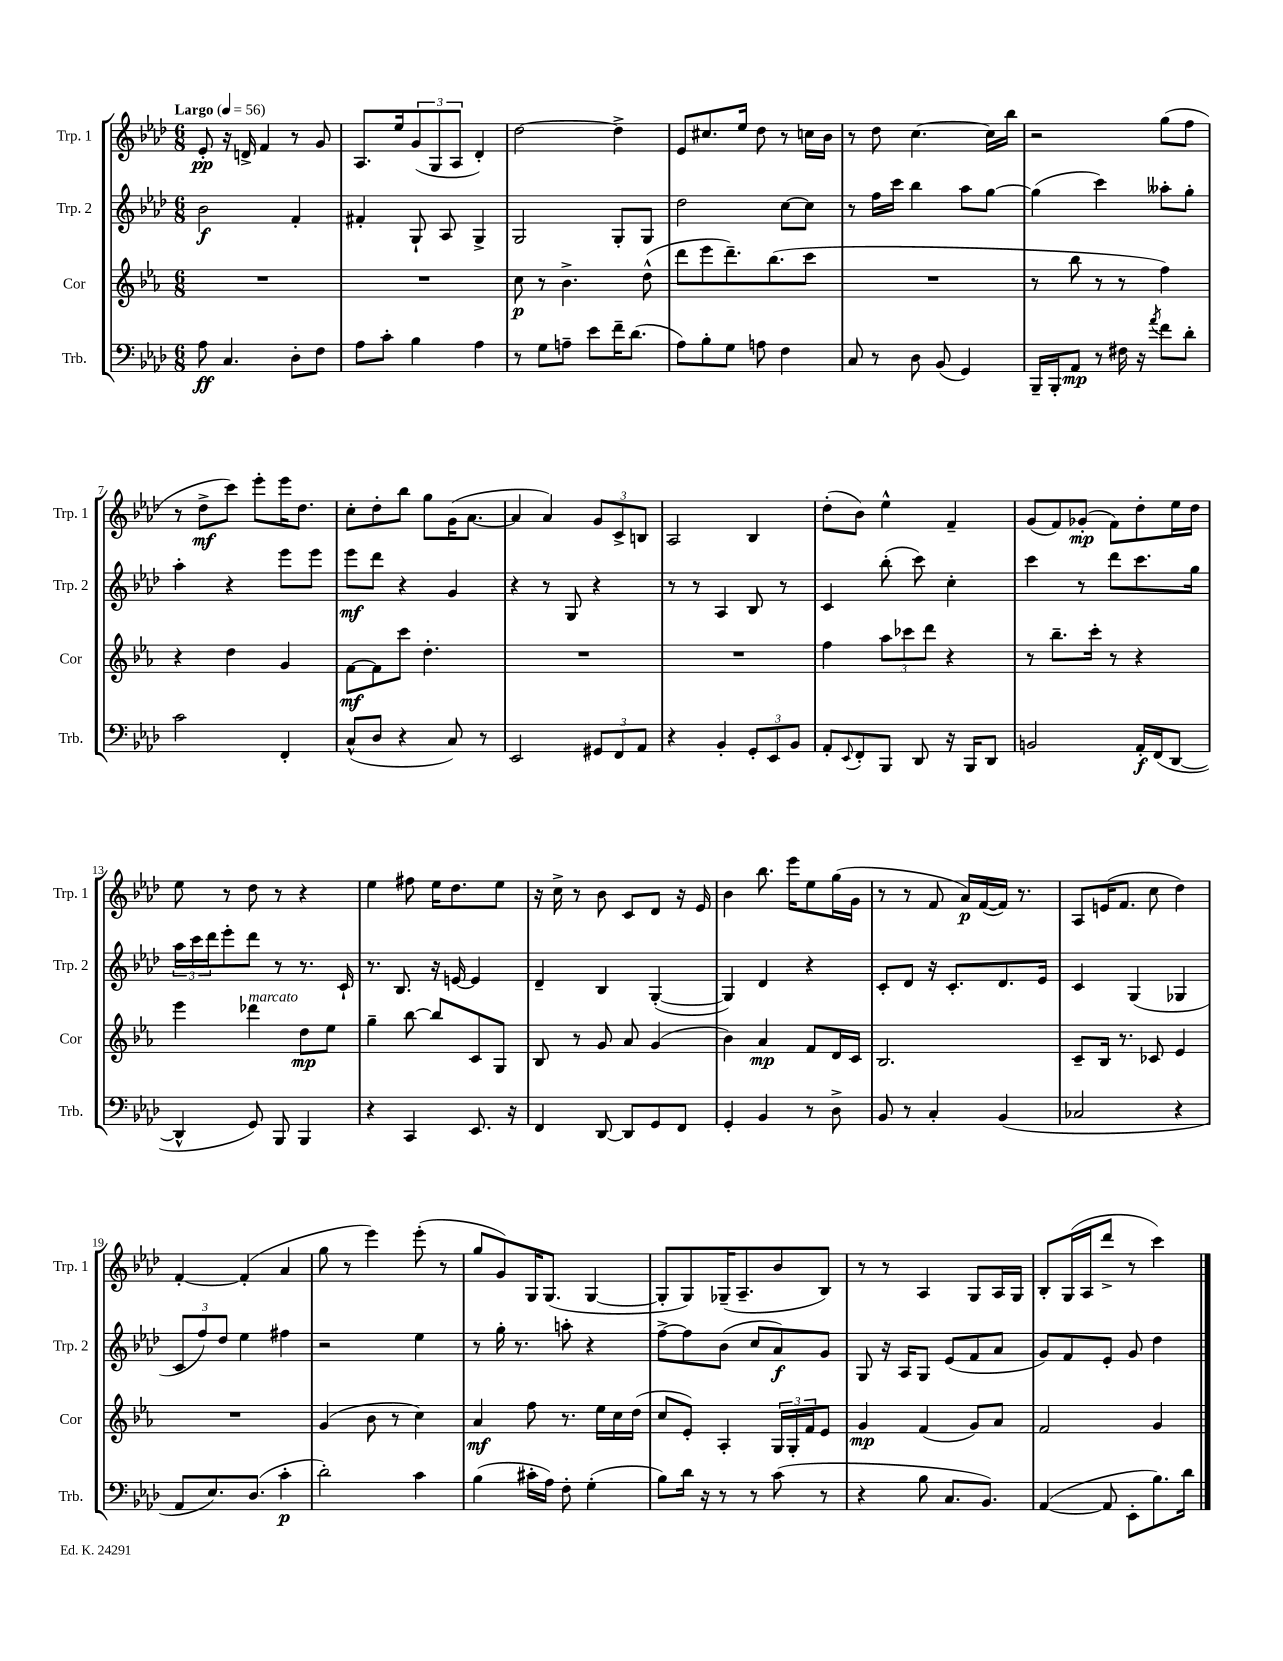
<<
\new StaffGroup <<
\new Staff = "s0" \with { instrumentName = "Trp. 1" shortInstrumentName = "Trp. 1" } {
    \clef treble \key aes \major \numericTimeSignature \time 6/8 \tempo "Largo" 4 = 56
    ees'8-.\pp r16 d'16-> f'4 r8 g'8 |
    aes8. ees''16 \tuplet 3/2 { g'8( g8 aes8 } des'4-.) |
    des''2~ des''4-> |
    ees'8 cis''8. ees''16 des''8 r8 c''16 bes'16 |
    r8 des''8 c''4.~ c''16 bes''16 |
    r2 g''8( f''8 |
    r8 des''8->\mf c'''8) ees'''8-. ees'''16 des''8. |
    c''8-. des''8-. bes''8 g''8 g'16( aes'8.~ |
    aes'4 aes'4) \tuplet 3/2 { g'8 c'8-> b8 } |
    aes2 bes4 |
    des''8-.( bes'8) ees''4-^ f'4-- |
    g'8( f'8) ges'8-.\mp( f'8) des''8-. ees''16 des''16 |
    ees''8 r8 des''8 r8 r4 |
    ees''4 fis''8 ees''16 des''8. ees''8 |
    r16 c''16-> r8 bes'8 c'8 des'8 r16 ees'16 |
    bes'4 bes''8. ees'''16 ees''8 g''16( g'16 |
    r8 r8 f'8 aes'16\p) f'16~( f'16) r8. |
    aes8 e'16( f'8. c''8 des''4) |
    f'4~-. f'4-.( aes'4 |
    g''8 r8 ees'''4) ees'''8-.( r8 |
    g''8 g'8) g16 g8.( g4~ |
    g8-. g8) ges16--( aes8.-- bes'8 bes8) |
    r8 r8 aes4 g8 aes16 g16 |
    bes8-. g16( aes16 des'''8-> r8 c'''4) \bar "|." |
}
\new Staff = "s1" \with { instrumentName = "Trp. 2" shortInstrumentName = "Trp. 2" } {
    \clef treble \key aes \major \numericTimeSignature \time 6/8
    bes'2\f f'4-. |
    fis'4-. g8-! aes8 g4-> |
    g2 g8-. g8 |
    des''2 c''8~ c''8 |
    r8 f''16 c'''16 bes''4 aes''8 g''8~ |
    g''4( c'''4) aeses''8-. g''8-. |
    aes''4-. r4 ees'''8 ees'''8 |
    ees'''8\mf des'''8 r4 g'4 |
    r4 r8 g8 r4 |
    r8 r8 aes4 bes8 r8 |
    c'4 bes''8-.( c'''8) c''4-. |
    c'''4 r8 des'''8 c'''8. g''16 |
    \tuplet 3/2 { aes''16 c'''16 des'''16 } ees'''8-. des'''8 r8 r8. c'16-! |
    r8. bes8. r16 e'16~ e'4 |
    des'4-- bes4 g4~-.( |
    g4) des'4 r4 |
    c'8-. des'8 r16 c'8.-. des'8. ees'16 |
    c'4 g4( ges4 |
    \tuplet 3/2 { c'8 f''8) des''8 } ees''4 fis''4 |
    r2 ees''4 |
    r8 g''16-. r8. a''8-. r4 |
    f''8~-> f''8 bes'8( c''8 aes'8\f) g'8 |
    g8 r16 aes16 g8 ees'8( f'8 aes'8 |
    g'8) f'8 ees'8-. g'8 des''4 \bar "|." |
}
\new Staff = "s2" \with { instrumentName = "Cor" shortInstrumentName = "Cor" } {
    \clef treble \key ees \major \numericTimeSignature \time 6/8
    R2. |
    R2. |
    c''8\p r8 bes'4.-> d''8-^( |
    d'''8 ees'''8 d'''8.--) bes''8.( c'''8 |
    R2. |
    r8 bes''8 r8 r8 f''4) |
    r4 d''4 g'4 |
    f'8~\mf f'8 c'''8 d''4.-. |
    R2. |
    R2. |
    f''4 \tuplet 3/2 { aes''8 ces'''8 d'''8 } r4 |
    r8 bes''8.-- c'''16-. r8 r4 |
    ees'''4 des'''4^\markup { \italic "marcato" } d''8\mp ees''8 |
    g''4-- bes''8~ bes''8 c'8 g8 |
    bes8 r8 g'8 aes'8 g'4( |
    bes'4) aes'4\mp f'8 d'16 c'16 |
    bes2. |
    c'8-- bes16 r8. ces'8 ees'4 |
    R2. |
    g'4( bes'8 r8 c''4) |
    aes'4\mf f''8 r8. ees''16 c''16 d''16( |
    c''8 ees'8-.) aes4-. \tuplet 3/2 { g16 g16-. f'16 } ees'8 |
    g'4\mp f'4( g'8) aes'8 |
    f'2 g'4 \bar "|." |
}
\new Staff = "s3" \with { instrumentName = "Trb." shortInstrumentName = "Trb." } {
    \clef bass \key aes \major \numericTimeSignature \time 6/8
    aes8\ff c4. des8-. f8 |
    aes8 c'8-. bes4 aes4 |
    r8 g8 a8-- ees'8 f'16-- des'8.( |
    aes8) bes8-. g8 a8 f4 |
    c8 r8 des8 bes,8( g,4) |
    bes,,16-- bes,,16-. aes,8\mp r8 fis16 r16 \acciaccatura { aes'8 } f'8 des'8-. |
    c'2 f,4-. |
    c8-^( des8 r4 c8) r8 |
    ees,2 \tuplet 3/2 { gis,8 f,8 aes,8 } |
    r4 bes,4-. \tuplet 3/2 { g,8-. ees,8 bes,8 } |
    aes,8-. \appoggiatura { ees,8 } f,8-. bes,,8 des,8 r16 bes,,16 des,8 |
    b,2 aes,16-.\f f,16( des,8~ |
    des,4-^ g,8) bes,,8 bes,,4 |
    r4 c,4 ees,8. r16 |
    f,4 des,8~ des,8 g,8 f,8 |
    g,4-. bes,4 r8 des8-> |
    bes,8 r8 c4-. bes,4( |
    ces2 r4 |
    aes,8 ees8.) des8.( c'4-.\p |
    des'2-.) c'4 |
    bes4( cis'16-. aes16) f8-. g4-.( |
    bes8) des'16 r16 r8 r8 c'8( r8 |
    r4 bes8 c8. bes,8.) |
    aes,4~( aes,8 ees,8-. bes8.) des'16 \bar "|." |
}
>>
>>
